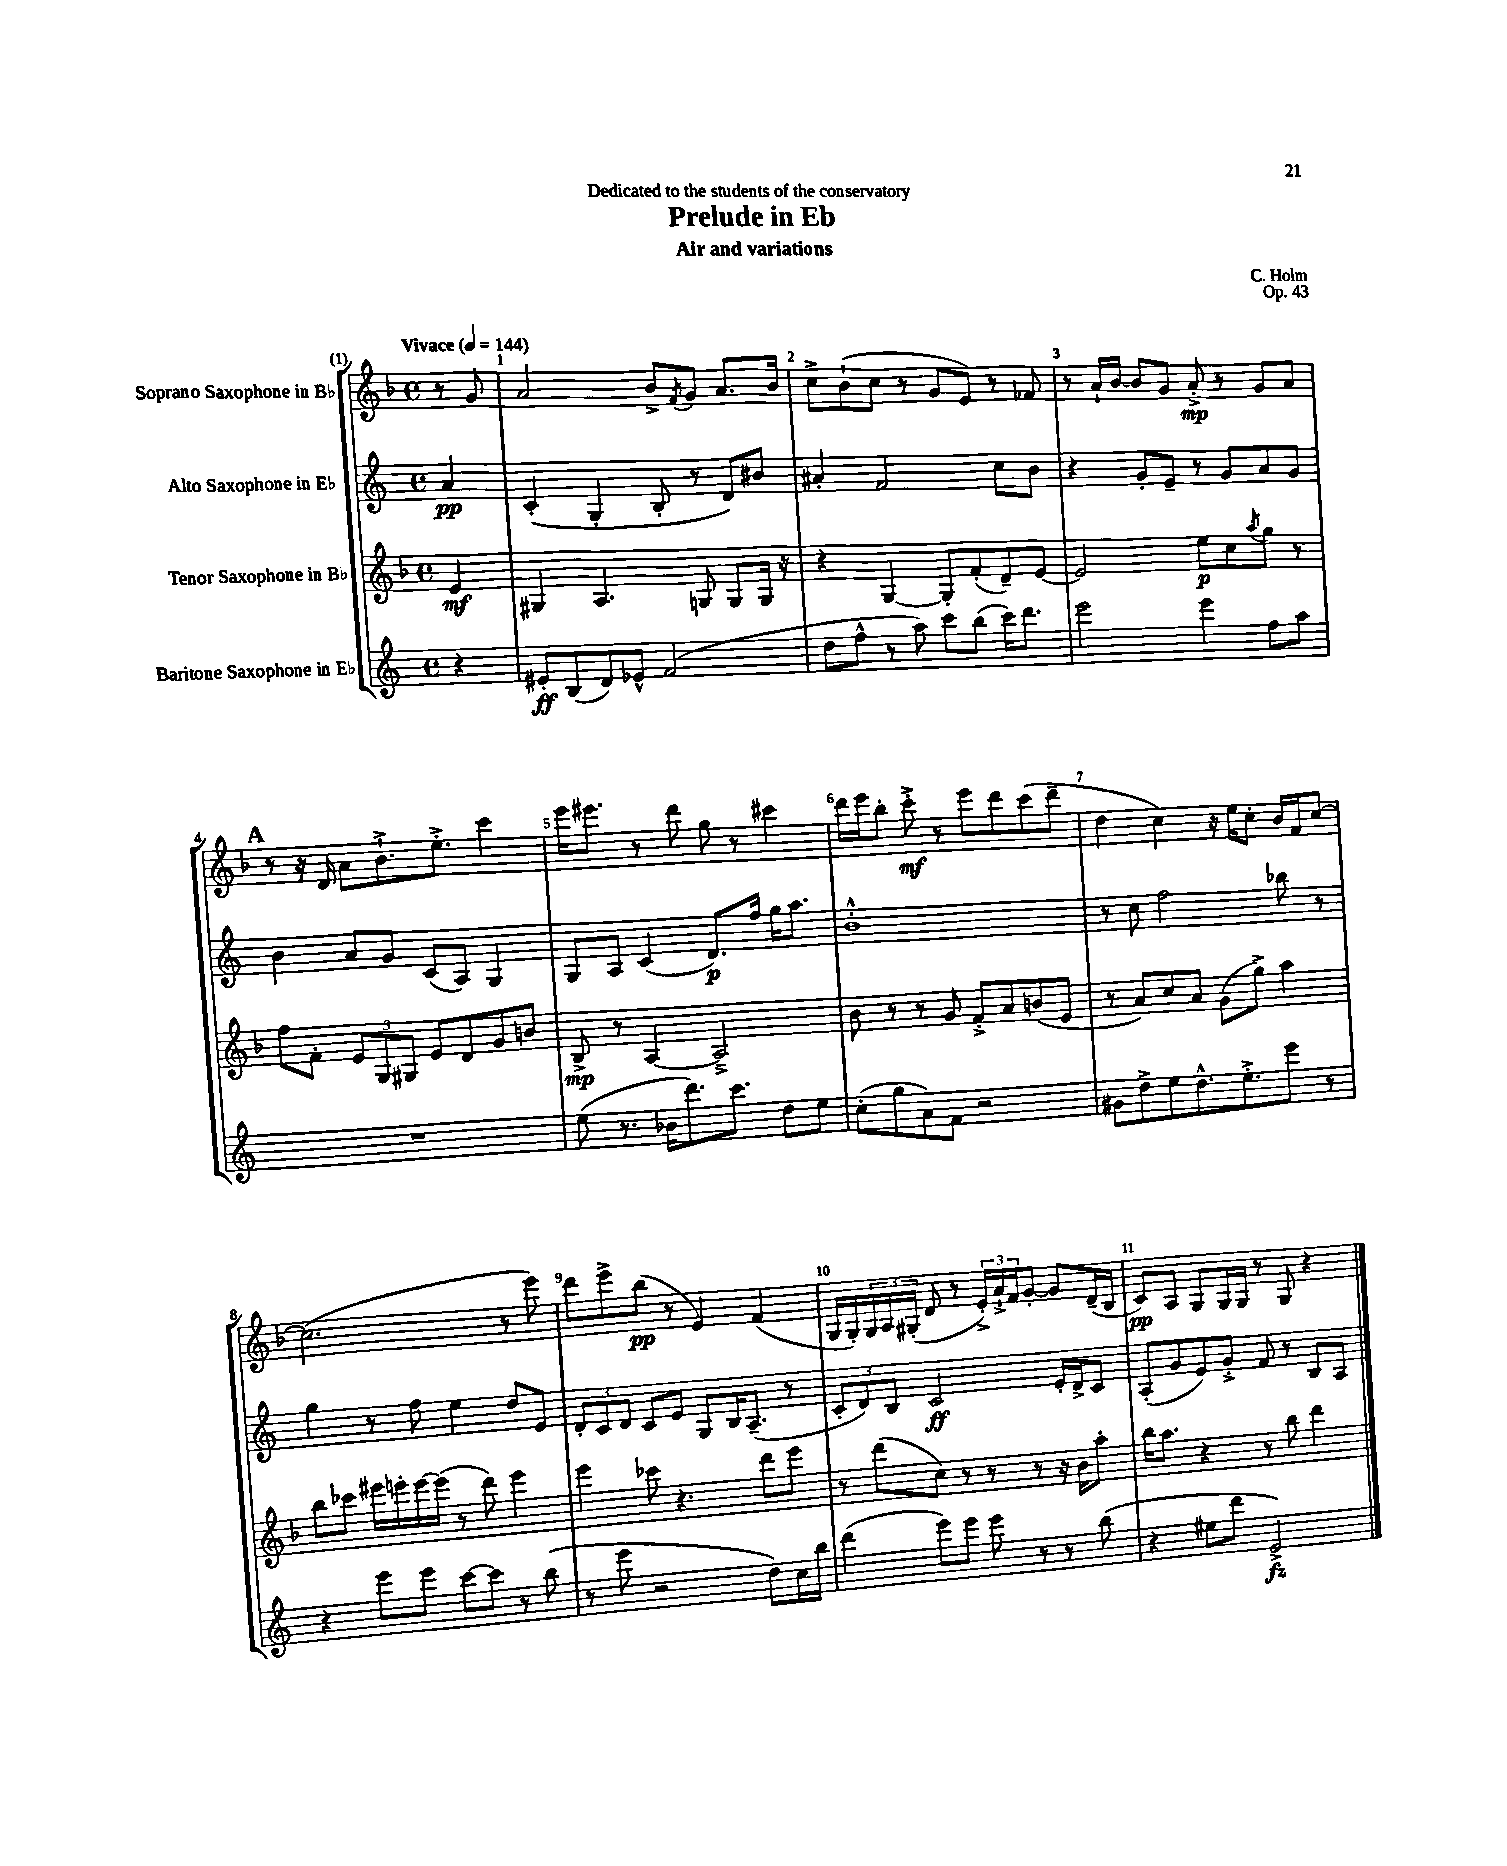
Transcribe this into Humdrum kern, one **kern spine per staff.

**kern	**dynam	**kern	**dynam	**kern	**dynam	**kern	**dynam
*part4	*part4	*part3	*part3	*part2	*part2	*part1	*part1
*staff4	*staff4	*staff3	*staff3	*staff2	*staff2	*staff1	*staff1
*I"Baritone Saxophone in E♭	*	*I"Tenor Saxophone in B♭	*	*I"Alto Saxophone in E♭	*	*I"Soprano Saxophone in B♭	*
*clefG2	*	*clefG2	*	*clefG2	*	*clefG2	*
*k[]	*	*k[b-]	*	*k[]	*	*k[b-]	*
*M4/4	*	*M4/4	*	*M4/4	*	*M4/4	*
*met(c)	*	*met(c)	*	*met(c)	*	*met(c)	*
*MM144	*	*MM144	*	*MM144	*	*MM144	*
=	=	=	=	=	=	=	=
!	!	!	!	!	!	!LO:TX:a:B:t=Vivace	!
4r	.	4e/	mf	4a/	pp	8r	.
.	.	.	.	.	.	8g/	.
=1	=1	=1	=1	=1	=1	=1	=1
8e#X'/L	ff	4G#X/	.	(4c'/	.	2a/	.
(8B/	.	.	.	.	.	.	.
8d/)	.	4.A/	.	4G'/	.	.	.
8e-X^^/J	.	.	.	.	.	.	.
(2f/	.	.	.	8B'/	.	8b-^/L	.
.	.	.	.	.	.	8qf/	.
.	.	8Gn/	.	8r	.	8g/J	.
.	.	8G/L	.	8d/L)	.	8.a/L	.
.	.	16G/Jk	.	8b#X/J	.	.	.
.	.	16r	.	.	.	16b-/Jk	.
=2	=2	=2	=2	=2	=2	=2	=2
8dd\L	.	4r	.	4a#X'/	.	8cc^\L	.
8ff^^\J	.	.	.	.	.	(8b-`\	.
8r	.	[4G/	.	2f/	.	8cc\J	.
8aa\)	.	.	.	.	.	8r	.
8ccc\L	.	8G'/L]	.	.	.	8g/L	.
(8bb\J	.	(8f'/	.	.	.	8e/J)	.
16ccc\KL)	.	8d~/)	.	8cc\L	.	8r	.
8.ddd\J	.	.	.	.	.	.	.
.	.	[8e/J	.	8b\J	.	8f-X/	.
=3	=3	=3	=3	=3	=3	=3	=3
2eee\	.	2e/]	.	4r	.	8r	.
.	.	.	.	.	.	16a`/LL	.
.	.	.	.	.	.	[16b-/JJ	.
.	.	.	.	8g'/L	.	8b-/L]	.
.	.	.	.	8e~/J	.	8g/J	.
4eee\	.	8ee\L	p	8r	.	8a'^/	mp
.	.	8cc\	.	8g/L	.	8r	.
.	.	8qaa/	.	.	.	.	.
8ff\L	.	8gg\J	.	8a/	.	8g/L	.
8aa\J	.	8r	.	8g/J	.	8a/J	.
!!LO:LB:g=z
!!LO:REH:place=s1:t=A
=4	=4	=4	=4	=4	=4	=4	=4
1r	.	8ff\L	.	4b\	.	8r	.
.	.	8f'\J	.	.	.	16r	.
.	.	.	.	.	.	16d/	.
.	.	12e/L	.	8a/L	.	8a\L	.
.	.	12G/	.	.	.	.	.
.	.	.	.	8g/J	.	8.b-`^\	.
.	.	12G#X/J	.	.	.	.	.
.	.	8e/L	.	(8c/L	.	.	.
.	.	.	.	.	.	8.ee'^\J	.
.	.	8d/	.	8A/J)	.	.	.
.	.	8g/	.	4G/	.	4ccc\	.
.	.	8bn/J	.	.	.	.	.
=5	=5	=5	=5	=5	=5	=5	=5
(8ee\	.	8B-^/	mp	8G/L	.	16eee\KL	.
.	.	.	.	.	.	8.eee#X\J	.
8.r	.	8r	.	8A/J	.	.	.
.	.	[4A/	.	(4c/	.	8r	.
16b-X\KL	.	.	.	.	.	.	.
8.ddd\)	.	.	.	.	.	8ddd\	.
.	.	2A~^/]	.	8.d/L)	p	8gg\	.
8.ccc\J	.	.	.	.	.	.	.
.	.	.	.	.	.	8r	.
.	.	.	.	16ff/Jk	.	.	.
8dd\L	.	.	.	16gg\KL	.	4ccc#X\	.
.	.	.	.	8.aa\J	.	.	.
8ee\J	.	.	.	.	.	.	.
=6	=6	=6	=6	=6	=6	=6	=6
(8cc'\L	.	8b-\	.	1b'^^	.	16ddd\LL	.
.	.	.	.	.	.	16eee\J	.
8gg\	.	8r	.	.	.	8bb-'\J	.
8a\)	.	8r	.	.	.	8ccc'^\	mf
8f\J	.	8g/	.	.	.	8r	.
2r	.	8f'^/L	.	.	.	8eee\L	.
.	.	8a/	.	.	.	8ddd\	.
.	.	(8bn/	.	.	.	(8ccc\	.
.	.	8e/J	.	.	.	8ddd~\J	.
=7	=7	=7	=7	=7	=7	=7	=7
8g#X\L	.	8r	.	8r	.	4dd\	.
8dd^\	.	8a/L)	.	8cc\	.	.	.
8ee\	.	8cc/	.	2ff\	.	4cc\)	.
8.dd^^\	.	8a/J	.	.	.	.	.
.	.	(8g\L	.	.	.	16r	.
8.ee'^\	.	.	.	.	.	16ee\KL	.
.	.	8gg^\J)	.	.	.	8cc'\J	.
8eee\J	.	4aa\	.	8bb-X\	.	16b-/LL	.
.	.	.	.	.	.	16f/J	.
8r	.	.	.	8r	.	[8cc/J	.
!!LO:LB:g=z
=8	=8	=8	=8	=8	=8	=8	=8
4r	.	8bb-\L	.	4gg\	.	(2.cc\]	.
.	.	8ccc-X\J	.	.	.	.	.
8eee\L	.	16eee#X\LL	.	8r	.	.	.
.	.	16eeen'\	.	.	.	.	.
8eee\J	.	[16eee\	.	8ff\	.	.	.
.	.	(16eee\JJ]	.	.	.	.	.
[8ccc\L	.	8r	.	4ee\	.	.	.
8ccc\J]	.	8ddd\)	.	.	.	.	.
8r	.	4eee\	.	8dd/L	.	8r	.
(8bb\	.	.	.	8e/J	.	8eee\)	.
=9	=9	=9	=9	=9	=9	=9	=9
8r	.	4eee\	.	12d'/L	.	8ddd\L	.
.	.	.	.	12c/	.	.	.
8eee\	.	.	.	.	.	8eee^\	.
.	.	.	.	12d/J	.	.	.
2r	.	8ccc-X\	.	8c/L	.	(8bb-\J	pp
.	.	4.r	.	8e/J	.	8r	.
.	.	.	.	8G/L	.	4e/)	.
.	.	.	.	16B/K	.	.	.
.	.	.	.	(8.A~/J	.	.	.
8dd\L)	.	8ddd\L	.	.	.	(4f/	.
16cc\L	.	8eee\J	.	8r	.	.	.
16bb\JJ	.	.	.	.	.	.	.
=10	=10	=10	=10	=10	=10	=10	=10
(4ddd\	.	8r	.	12c'/L	.	16G/LL	.
.	.	.	.	.	.	16G'/)	.
.	.	.	.	12d/)	.	.	.
.	.	(8ddd\L	.	.	.	24G/	.
.	.	.	.	12B/J	.	24A/	.
.	.	.	.	.	.	(24G#X'/JJ	.
8eee\L)	.	8cc\J)	.	2c/	ff	8d/	.
8eee\J	.	8r	.	.	.	8r	.
8eee\	.	8r	.	.	.	24e'^/LL)	.
.	.	.	.	.	.	24a`^/	.
.	.	.	.	.	.	24f/J	.
8r	.	8r	.	.	.	[8g'/J	.
8r	.	16r	.	16e'/LL	.	8g/L]	.
.	.	16b-\KL	.	16d^/J	.	.	.
(8bb\	.	8aa'\J	.	8c/J	.	(16d~/L	.
.	.	.	.	.	.	16B-/JJ	.
=11	=11	=11	=11	=11	=11	=11	=11
4r	.	16bb-\KL	.	(8A'/L	.	8c/L)	pp
.	.	8.aa\J	.	.	.	.	.
.	.	.	.	8g/	.	8A/J	.
8ee#X\L	.	4r	.	8e/)	.	8G/L	.
8ddd\J	.	.	.	8g'^/J	.	16G/L	.
.	.	.	.	.	.	16G/JJ	.
2e^/)	fz	8r	.	8f/	.	8r	.
.	.	8bb-\	.	8r	.	8G/	.
.	.	4ddd\	.	8B/L	.	4r	.
.	.	.	.	8A/J	.	.	.
==	==	==	==	==	==	==	==
*-	*-	*-	*-	*-	*-	*-	*-
